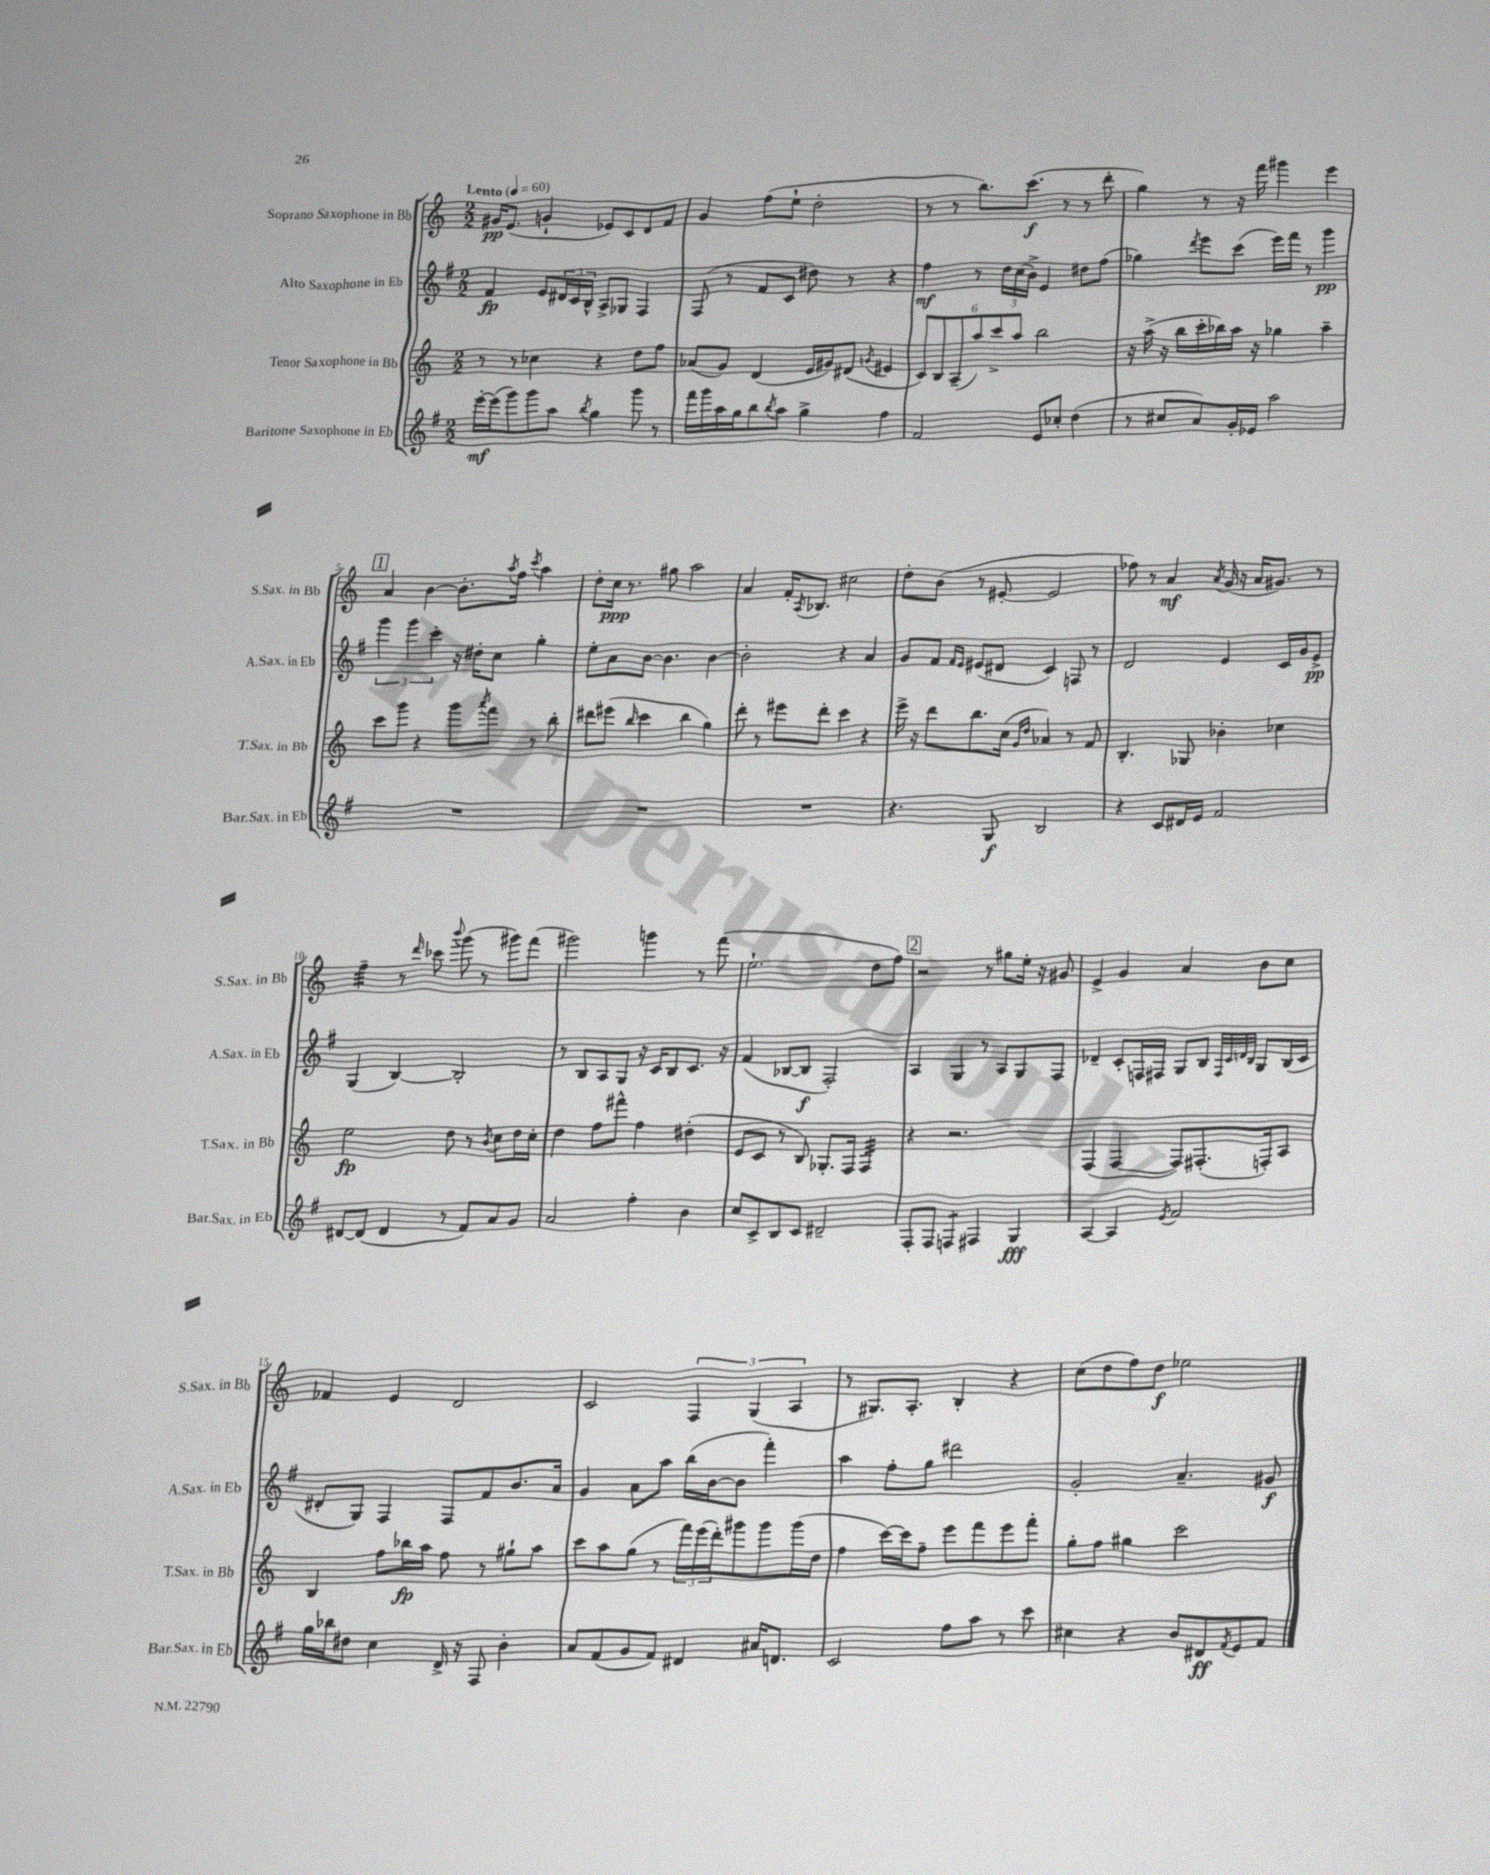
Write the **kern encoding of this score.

**kern	**kern	**kern	**kern
*staff4	*staff3	*staff2	*staff1
*clefG2	*clefG2	*clefG2	*clefG2
*k[f#]	*k[]	*k[f#]	*k[]
*M2/2	*M2/2	*M2/2	*M2/2
*MM60	*MM60	*MM60	*MM60
[16eee'	8r	4f#	16g#
(16eee]	.	.	(8.e
8ggg)	8r	.	.
8ggg	4cc-	8e	4g`
8aa	.	24d#	.
.	.	24c	.
.	.	24B^^	.
8qbb	.	.	.
4gg	4r	8A^	8e-)
.	.	8G-	8c
8ggg	8dd	4F#	8d
8r	8ff	.	8f
=	=	=	=
16fff#	(8a-	(8F#	4g
16ggg	.	.	.
16aa	8g)	8r	.
16gg	.	.	.
8bb	(4d	8f#	(8ff
8qbb	.	.	.
8aa	.	8c	8ee`
4gg^	16e	8dd#)	2dd'
.	16g#)	.	.
.	(8d#	8r	.
.	8qg	.	.
4ff#	4e#	4r	.
=	=	=	=
2f#	12c)	4ff#	8r
.	12B	.	.
.	.	.	8r
.	(12A~	.	.
.	12aa)	8r	8.bb)
.	12ccc^	.	.
.	.	24dd	.
.	12aa	(24cc	.
.	.	.	(8.ccc
.	.	24b^)	.
8e	2bb	4e	.
8cc-'	.	.	8r
(4dd	.	8dd#	8r
.	.	(8ff#	8ddd'
=	=	=	=
8r	16r	4gg-)	4gg)
.	(16aa^	.	.
8cc#	16r	.	.
.	16bb	.	.
.	.	8qddd	.
8a)	16ccc'	8eee	8r
.	16bb-)	.	.
16g'	16aa	(8ccc	16r
16e-	16r	.	16fff
2aa	4gg-	16eee)	4ggg#
.	.	16fff#	.
.	.	8r	.
.	4aa~	4ggg	4eee
=	=	=	=
1r	8ccc	6ggg	4a
.	8ggg	.	.
.	.	6ggg	.
.	4r	.	[4b
.	.	6ccc'	.
.	8ggg	16r	8.b']
.	.	16dd#'	.
.	8qaaa	.	.
.	8fff	8cc	.
.	.	.	8qaa
.	.	.	16ff
.	.	.	8qccc
.	8r	4gg'	4aa
.	8bb'	.	.
=	=	=	=
1r	8ddd#	8ee'	8dd'
.	(8eee#	8a	16cc
.	.	.	8.r
.	16qqbb	.	.
.	4ccc	[8b	.
.	.	4.b]	8gg#
.	4bb	.	2aa
.	4gg)	[4b	.
=	=	=	=
1r	8ddd'	2b']	4a
.	8r	.	.
.	8eee#	.	16f'
.	.	.	8qA
.	.	.	8.B-
.	8ddd'	.	.
.	4ccc	4r	2cc#
.	4r	4a	.
=	=	=	=
4.r	16eee^	8g	8dd'
.	16r	.	.
.	8ddd	8f#	(8b
.	.	16qqf#	.
.	.	16qqe	.
.	8.bb	(8e#	8r
8G	.	8d#	[8e#'
.	(16cc	.	.
.	16qqg	.	.
.	16qqdd	.	.
2B	4a-)	4c)	2e#]
.	8r	8F	.
.	8f	8r	.
=	=	=	=
4r	4.B'	2d	8ff-)
.	.	.	8r
8c	.	.	4a
16d#	8G-	.	.
16e	.	.	.
.	.	.	8qa
2f#	4b-'	4e	(16g
.	.	.	16r
.	.	.	16a
.	.	.	8.g#)
.	4cc-	16c	.
.	.	16g	.
.	.	8e^	8r
=	=	=	=
[8d#	2ee	(4G	4ff~
(8d#]	.	.	.
4d#	.	[4B)	8r
.	.	.	16qqddd
.	.	.	8ccc-
.	.	.	8qqbbb
8r	8dd	2B']	(8ggg
8f#)	8r	.	8r
.	8qb	.	.
8a	8cc	.	8ggg#)
8g	16dd	.	(8fff
.	16cc'	.	.
=	=	=	=
2a	4dd	8r	2ggg#)
.	.	8B	.
.	8ff	8A	.
.	8fff#^^	8G	.
4ff#'	4ff	16r	4ggg
.	.	16c	.
.	.	8B	.
4b	(4dd#'	8.c	8r
.	.	.	(8fff
.	.	16r	.
=	=	=	=
8cc	8e	(4f#	2.ee`
8c^	8c	.	.
8B	8r	[8B-	.
8c	8B)	8B-]	.
2d#~	8.G-'	2F#')	.
.	16F	.	.
.	4F	.	8dd
.	.	.	8ff)
=	=	=	=
8F#'	4r	4A	2r
8F#	.	.	.
4F	2.r	4G	.
4F#	.	8r	8r
.	.	8A	8gg#
4G	.	8G	16ee'
.	.	.	16r
.	.	8F#	8g#
=	=	=	=
[4A	(4F	4d-~	4e^
4A]	[4F	8c'	4g
.	.	16F	.
.	.	16F#	.
8qe	.	.	.
2f#	8F])	8G	4a
.	(8.F#'	8B	.
.	.	32qqF#	.
.	.	32qqc	.
.	.	32qqd	.
.	.	32qqB	.
.	.	8G	8b
.	16F')	.	.
.	8A	(16B	8cc
.	.	16c	.
=	=	=	=
16gg	4B	8d#'	4f-
16bb-	.	.	.
8dd#	.	8G)	.
4cc	8ff	4F#	4e
.	16bb-	.	.
.	16aa	.	.
16d^	8ff	8F#	2d
16r	.	.	.
8F#	8r	8f#	.
4b'	8gg#`	8.b	.
.	8aa	.	.
.	.	16a	.
=	=	=	=
8a	8ccc	4g	2c
(8f#	8aa	.	.
8g	(8gg	8a	.
8f#)	8r	8aa	.
4d#	24fff)	(16bb	6F
.	(24eee	.	.
.	.	[16b	.
.	24ddd')	.	.
.	8ggg#	8b]	.
.	.	.	(6G
16a#	8ggg#	4fff#')	.
8.d	.	.	.
.	.	.	6A
.	(16ggg#	.	.
.	16dd	.	.
=	=	=	=
2c	4ff	4aa	8r
.	.	.	8.G#)
.	[16ccc)	8ff#'	.
.	16ccc]	.	8.A'
.	8ff~	8gg	.
8ff#	8eee	2ddd#	4B'
8aa	8fff	.	.
8r	8eee	.	4r
8ccc	8fff'	.	.
=	=	=	=
4cc#	8gg'	2g'	(8cc
.	8ff	.	8dd
4r	4gg#	.	8ff)
.	.	.	8dd
8b	2ccc	4.a~	2ee-
8d#	.	.	.
8qf#	.	.	.
8e	.	.	.
8f#	.	8g#	.
==	==	==	==
*-	*-	*-	*-
